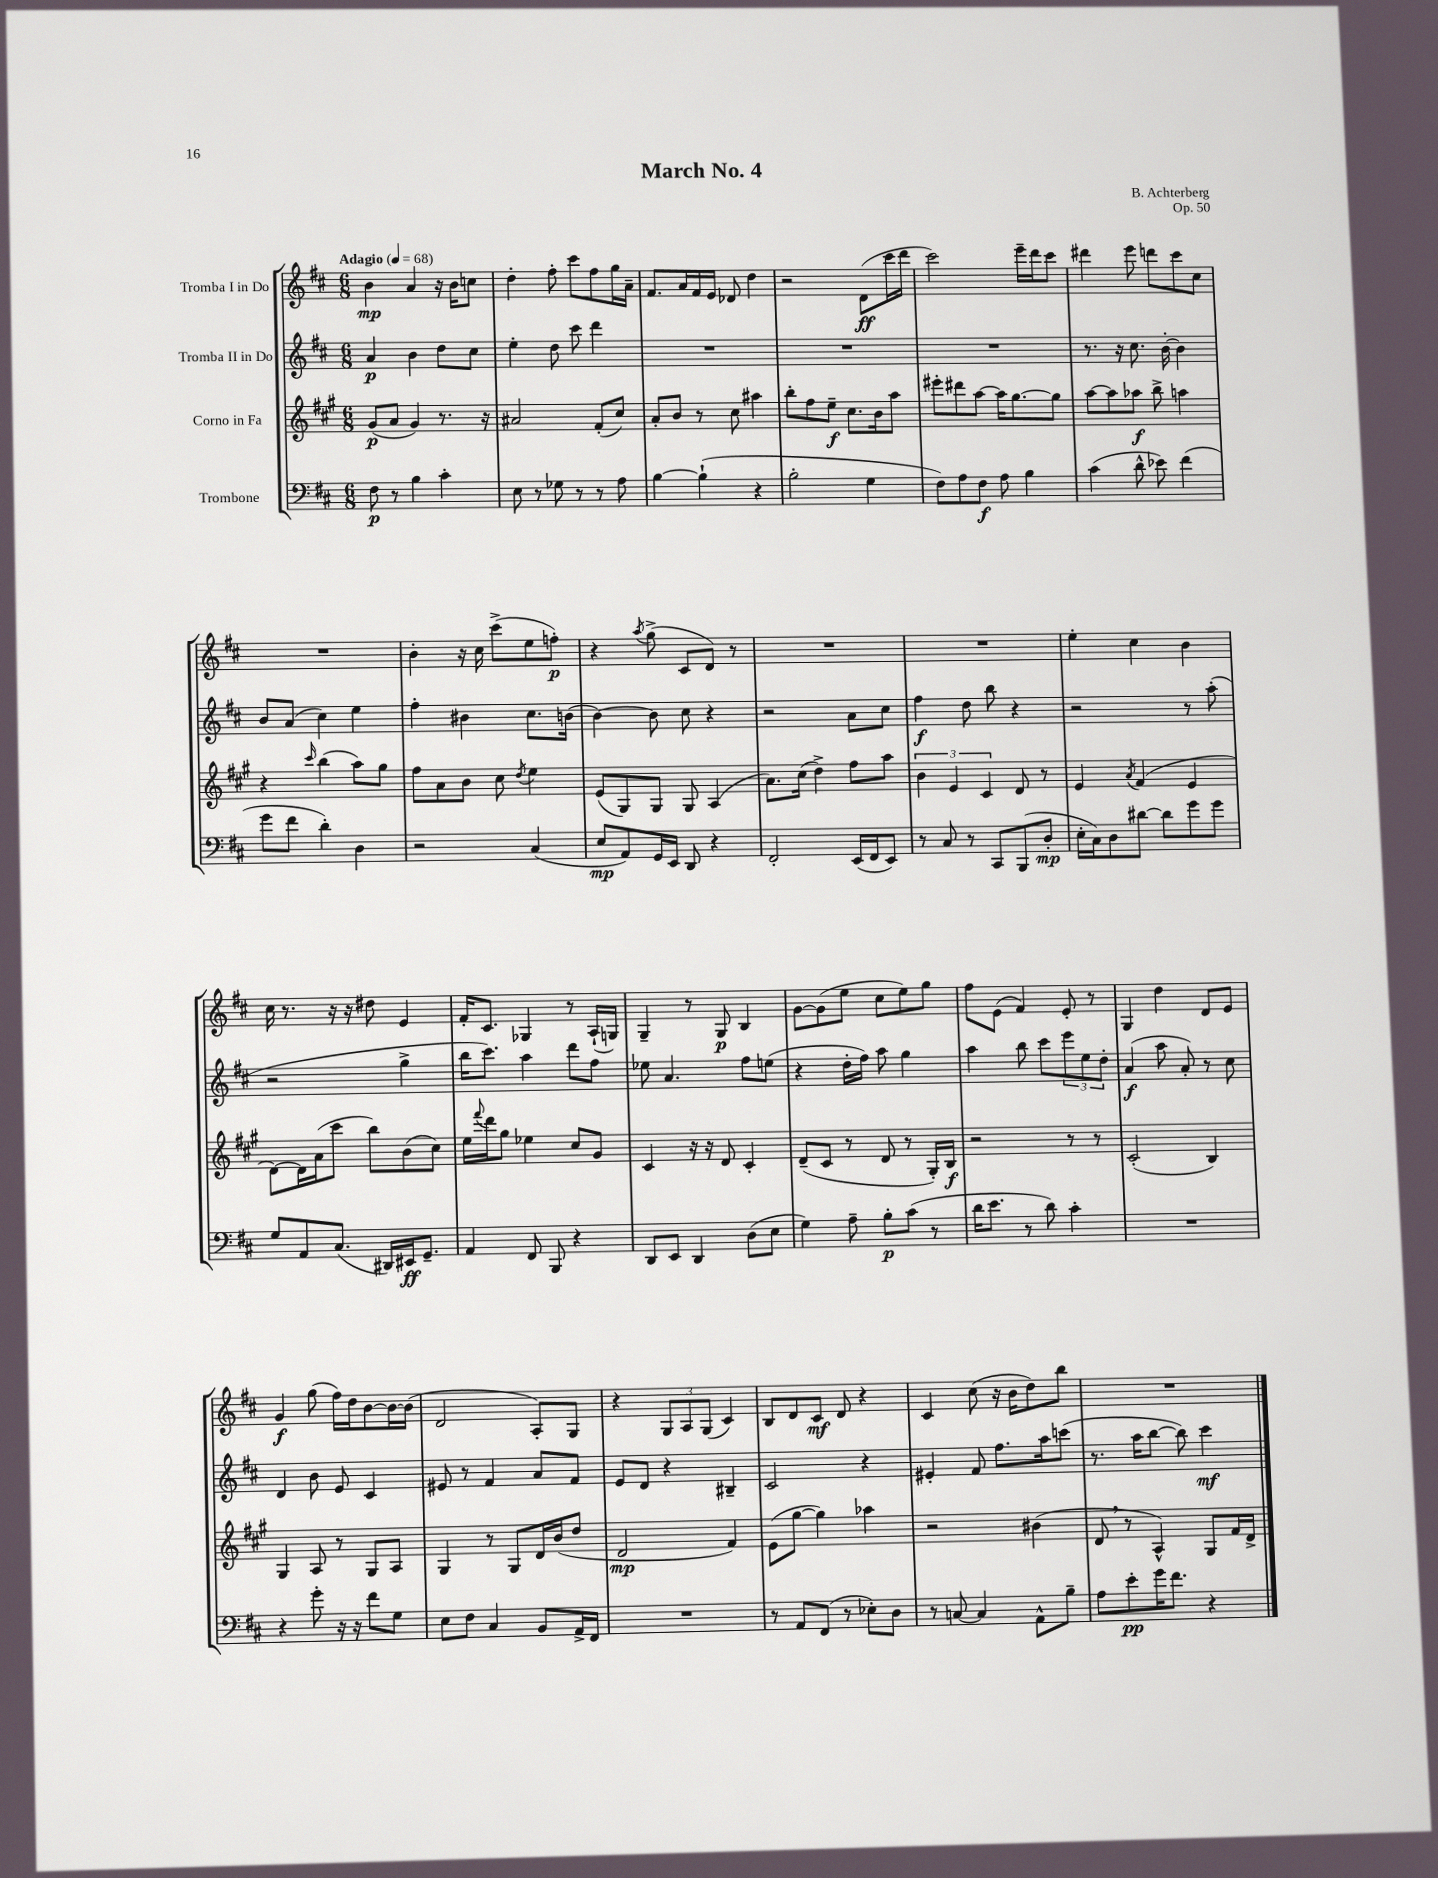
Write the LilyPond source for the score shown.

\header { title = "March No. 4" composer = "B. Achterberg" opus = "Op. 50" }
<<
\new StaffGroup <<
\new Staff = "s0" \with { instrumentName = "Tromba I in Do" } {
    \clef treble \key d \major \numericTimeSignature \time 6/8 \tempo "Adagio" 4 = 68
    b'4\mp a'4 r16 b'16 c''8 |
    d''4-. fis''8-. cis'''8 fis''8 g''16 a'16-- |
    fis'8. a'16 fis'16 e'16 des'8 d''4 |
    r2 d'8\ff( cis'''16 d'''16 |
    cis'''2) e'''16-- d'''16 cis'''8 |
    dis'''4 e'''8 d'''8 cis'''8 cis''8 |
    R2. |
    b'4-. r16 cis''16 cis'''8->( e''8 f''8-.\p) |
    r4 \acciaccatura { a''8 } g''8->( cis'8 d'8) r8 |
    R2. |
    R2. |
    e''4-. cis''4 b'4 |
    cis''16 r8. r16 r16 dis''8 e'4 |
    fis'16-. cis'8. ges4 r8 a16-!( g16) |
    g4-- r8 g8\p b4 |
    g'8~ g'8( e''8 cis''8 e''8) g''8 |
    fis''8 e'8( fis'4) e'8-. r8 |
    g4 d''4 d'8 e'8 |
    g'4\f g''8( fis''16) d''16 b'8~ b'16~ b'16( |
    d'2 a8-.) g8 |
    r4 \tuplet 3/2 { g8 a8 g8( } cis'4) |
    b8 d'8 cis'8\mf d'8 r4 |
    cis'4 cis''8( r16 b'16 d''8) b''8 |
    R2. \bar "|." |
}
\new Staff = "s1" \with { instrumentName = "Tromba II in Do" } {
    \clef treble \key d \major \numericTimeSignature \time 6/8
    a'4\p b'4 d''8 cis''8 |
    e''4-. d''8 cis'''8 d'''4 |
    R2. |
    R2. |
    R2. |
    r8. r16 cis''8. b'16~-. b'4 |
    b'8 a'8( cis''4) e''4 |
    fis''4-. bis'4 cis''8. b'16( |
    b'4~) b'8 cis''8 r4 |
    r2 a'8 cis''8 |
    fis''4\f d''8 b''8 r4 |
    r2 r8 a''8-.( |
    r2 g''4-> |
    b''16 cis'''8.) a''4 d'''8 fis''8 |
    ees''8 a'4. fis''8 e''8( |
    r4 d''16-. fis''16) a''8 g''4 |
    a''4 b''8 cis'''8 \tuplet 3/2 { e'''8 e''8 d''8-. } |
    a'4\f( a''8 a'8-.) r8 cis''8 |
    d'4 b'8 e'8 cis'4 |
    eis'8 r8 fis'4 a'8 fis'8 |
    e'8 d'8 r4 bis4-- |
    cis'2 r4 |
    eis'4-. fis'8 fis''8. a''16 c'''8( |
    r8. a''16 b''8~ b''8) cis'''4\mf \bar "|." |
}
\new Staff = "s2" \with { instrumentName = "Corno in Fa" } {
    \clef treble \key a \major \numericTimeSignature \time 6/8
    gis'8\p( a'8 gis'4) r8. r16 |
    ais'2 fis'8-.( cis''8) |
    a'8-. b'8 r8 cis''8 ais''4 |
    b''8-. fis''8 e''8--\f cis''8. b'16 a''8 |
    eis'''8-. dis'''8 a''8~ a''16 gis''8.~ gis''8 |
    a''8~ a''8 aes''8\f b''8-> a''4 |
    r4 \grace { cis'''16 } b''4( a''8) gis''8 |
    fis''8 a'8 b'8 cis''8 \acciaccatura { d''8 } e''4 |
    e'8( gis8) gis8 gis8 a4( |
    a'8.) cis''16( d''4->) fis''8 a''8 |
    \tuplet 3/2 { b'4 e'4 cis'4 } d'8 r8 |
    e'4 \acciaccatura { a'8 } fis'4( e'4 |
    d'8~) d'16 a'16( cis'''8 b''8) b'8( cis''8) |
    e''16 \appoggiatura { fis'''8 } d'''16 gis''8 ees''4 cis''8 gis'8 |
    cis'4 r16 r16 d'8 cis'4-. |
    d'8--( cis'8 r8 d'8 r8 gis16-.) b16\f |
    r2 r8 r8 |
    cis'2-.( b4) |
    gis4 a8 r8 gis8 a8 |
    gis4 r8 gis8 d'16 b'16( d''8 |
    d'2\mp fis'4) |
    e'8( gis''8~ gis''4) aes''4 |
    r2 bis'4( |
    d'8 \breathe r8 a4-^) gis8 fis'16 d'16-> \bar "|." |
}
\new Staff = "s3" \with { instrumentName = "Trombone" } {
    \clef bass \key d \major \numericTimeSignature \time 6/8
    fis8\p r8 b4 cis'4-. |
    e8 r8 ges8 r8 r8 a8 |
    b4~ b4-!( r4 |
    b2-. g4 |
    fis8) a8 fis8\f a8 b4 |
    cis'4( d'8-^ ees'8) fis'4( |
    g'8 fis'8 d'4-.) d4 |
    r2 cis4( |
    e8\mp a,8) g,16 e,16 d,8 r4 |
    fis,2-. e,16( fis,16 e,8) |
    r8 cis8 r8 cis,8 b,,8( d8-.\mp |
    e16-. cis16) d8 dis'8~ dis'8 g'8 g'8 |
    g8 a,8 cis8.( dis,16) eis,16\ff g,8.-- |
    a,4 fis,8 b,,8 r4 |
    d,8 e,8 d,4 d8( e8 |
    g4) a8-- b8-.\p cis'8( r8 |
    d'16 e'8. r8 d'8) cis'4-. |
    R2. |
    r4 g'8-. r16 r16 fis'8 g8 |
    e8 fis8 cis4 b,8 a,16-> fis,16 |
    R2. |
    r8 a,8 fis,8( r8 ees8-.) d8 |
    r8 c8~ c4 a,8-^ b8-- |
    a8 e'8-.\pp g'16 fis'8. r4 \bar "|." |
}
>>
>>
\layout { \context { \Score \remove "Bar_number_engraver" } }
